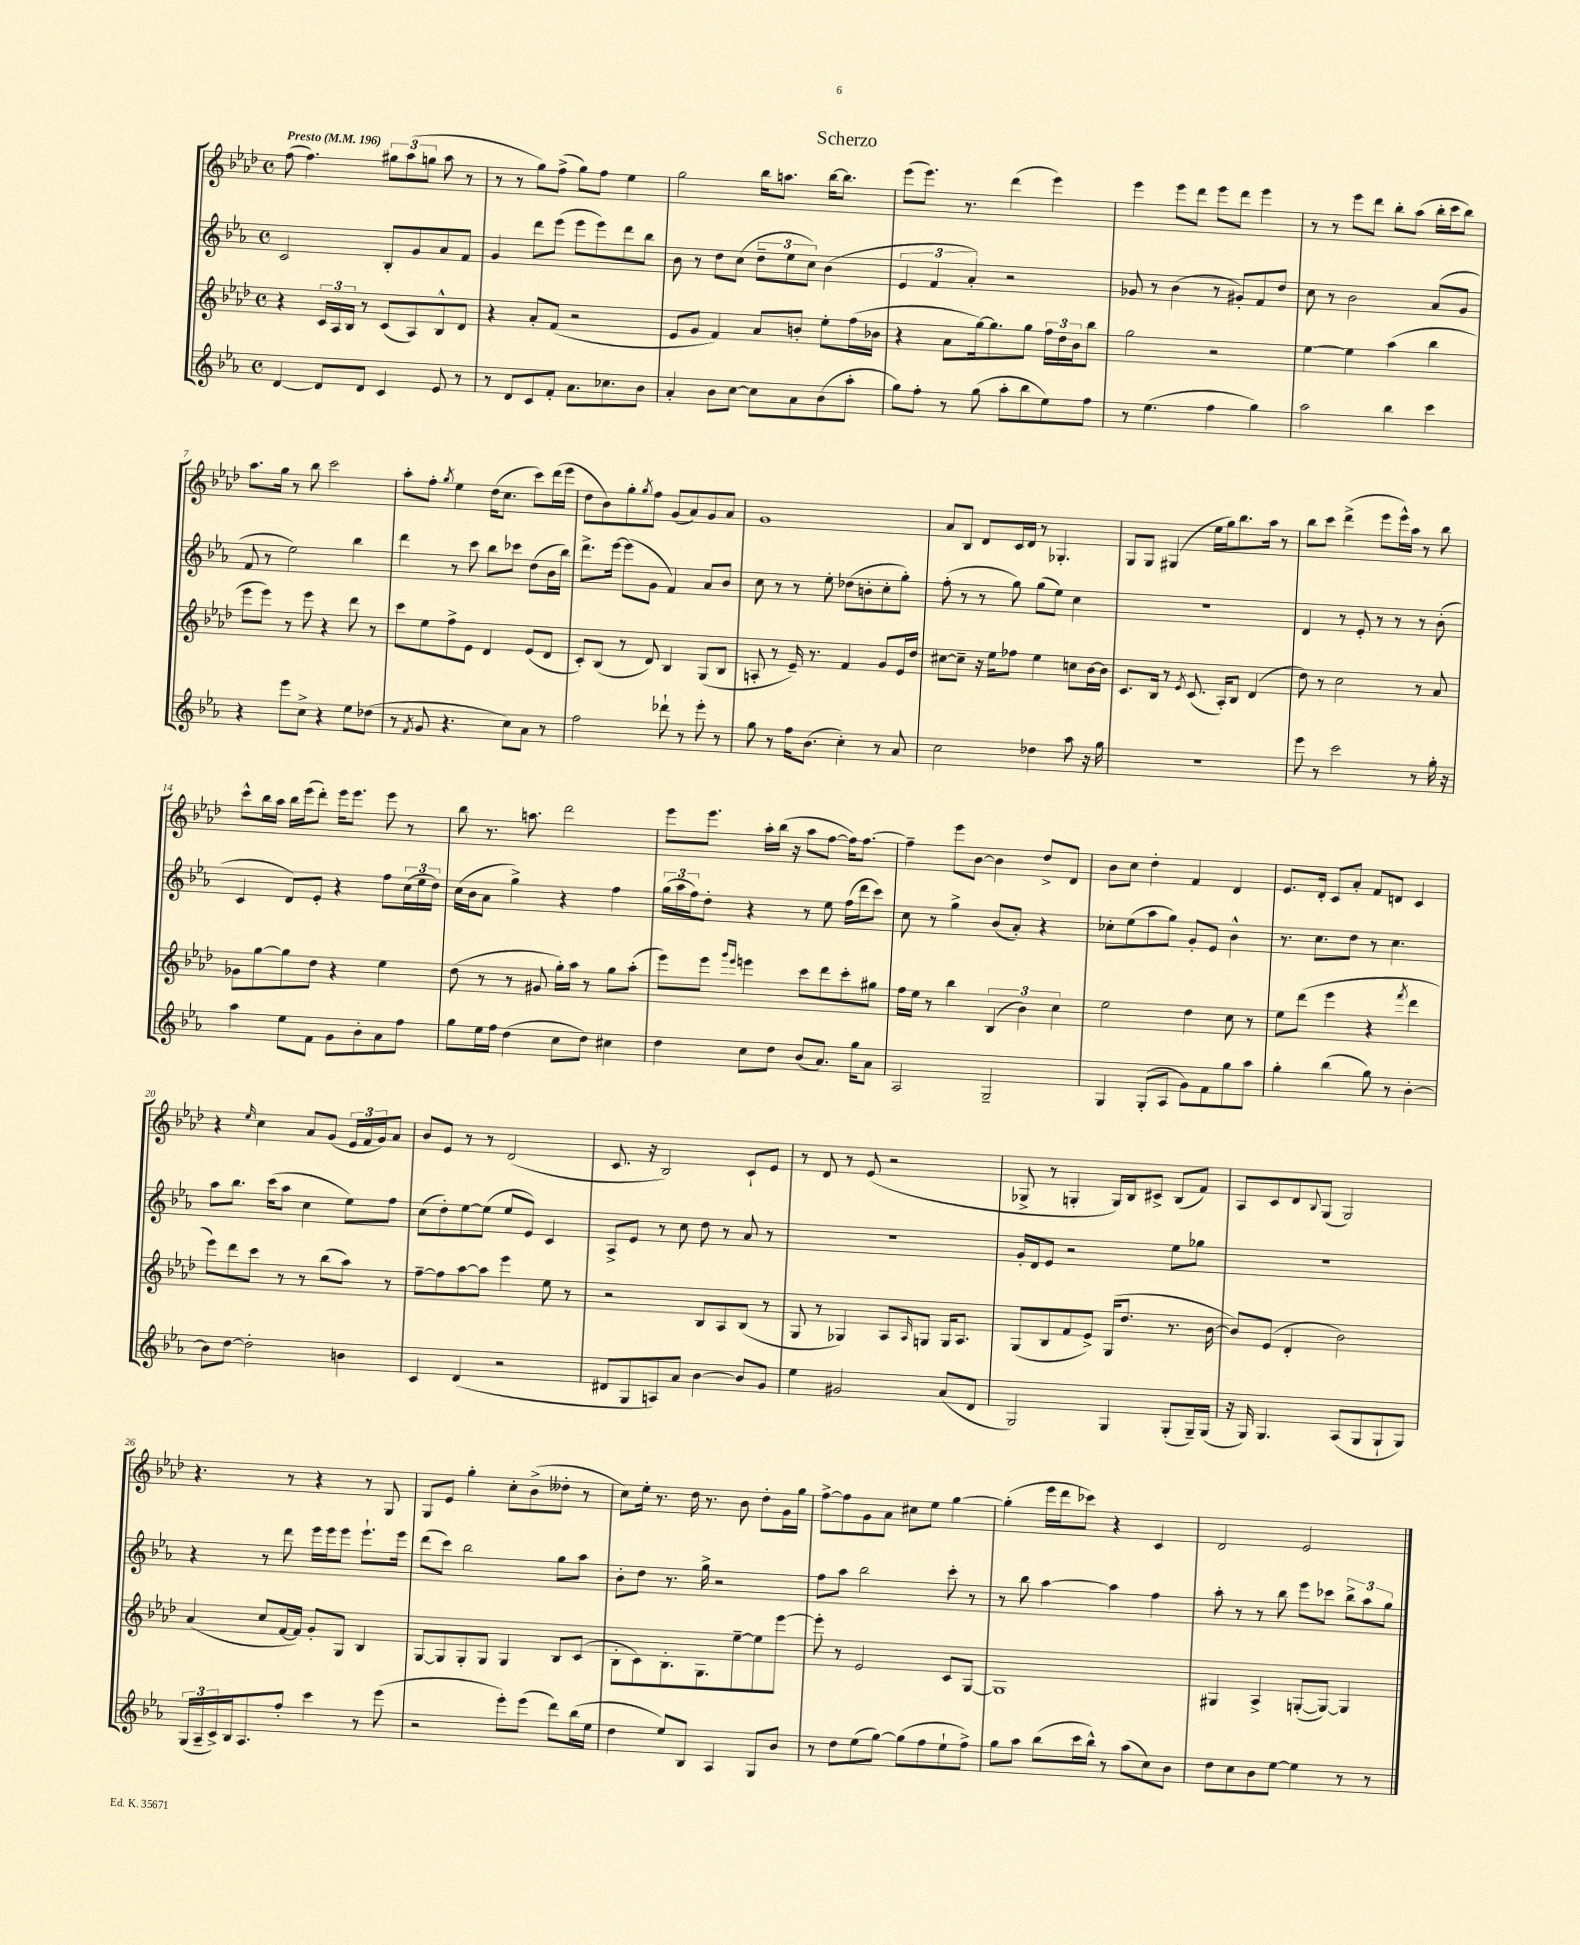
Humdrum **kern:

**kern	**kern	**kern	**kern
*staff4	*staff3	*staff2	*staff1
*clefG2	*clefG2	*clefG2	*clefG2
*k[b-e-a-]	*k[b-e-a-d-]	*k[b-e-a-]	*k[b-e-a-d-]
*M4/4	*M4/4	*M4/4	*M4/4
*met(c)	*met(c)	*met(c)	*met(c)
*MM196	*MM196	*MM196	*MM196
[4d	4r	2c	(8ff
.	.	.	4.ff)
8d]	24c	.	.
.	24A-	.	.
.	24B-	.	.
8d	8r	.	.
4c	(8c	8B-'	12gg#
.	.	.	(12aa-
.	8A-)	8g	.
.	.	.	12gg
8e-	8B-^^	8a-	8aa-
8r	8d-	8f	8r
=	=	=	=
8r	4r	4g	8r
8d	.	.	8r
8c	8a-'	8ddd	8gg)
8f'	(8f	(8eee-	(8ff^
8.a-	2r	8eee-	8gg)
.	.	8eee-)	8ff
8.cc-	.	.	.
.	.	8ddd	4ee-
8b-	.	8bb-	.
=	=	=	=
4a-'	8e-	8b-	2gg
.	8g	8r	.
8b-	4f)	8dd	.
[8cc	.	(8cc	.
8cc]	8a-	12dd~	16bb-
.	.	.	8.aa
.	.	12ee-	.
8a-	8b'	.	.
.	.	12cc)	.
(8b-	8ee-'	(4b-	[16bb-
.	.	.	8.bb-]
8aa-'	(16ff	.	.
.	16b-	.	.
=	=	=	=
8gg)	4r	6e-	(8eee-
8ff'	.	.	8.eee-)
.	.	6f	.
8r	8a-	.	.
.	.	.	8.r
.	.	6a-')	.
(8gg	[16gg)	.	.
.	8.gg]	.	.
8aa-'	.	2r	(4ddd-
8bb-	8gg	.	.
8ee-)	24ff	.	4eee-)
.	24dd-	.	.
.	24b-	.	.
8ff	8bb-	.	.
=	=	=	=
8r	2gg	8g-	4eee-
(4.ee-	.	8r	.
.	.	(4b-	8eee-
.	.	.	8ddd-
4ff	2r	8r	8eee-
.	.	8g#')	8ddd-
4gg)	.	8f	4eee-
.	.	8dd	.
=	=	=	=
2aa-	[4ee-	8cc	8r
.	.	8r	8r
.	4ee-]	2b-	8eee-
.	.	.	8ddd-
4bb-	(4aa-	.	8bb-'
.	.	.	(8aa-
4ccc	4bb-	(8a-	16bb-'
.	.	.	16ccc
.	.	8g	8bb-)
=	=	=	=
4r	8eee-	8f	8.aa-
.	8eee-)	8r	.
.	.	.	16gg
8eee-	8r	2ee-)	8r
8cc^	8eee-	.	8bb-
4r	4r	.	2ccc
8ee-	8ddd-	4bb-	.
(8dd-	8r	.	.
=	=	=	=
8r	8ccc	4ddd	8aa-'
8qf	.	.	.
8g	8ee-	.	8ff'
.	.	.	8qgg
4.r	8ff^	8r	4ee-
.	8e-	8ccc	.
.	4d-	8bb-	(16dd-
.	.	.	8.cc
8cc)	.	8ccc-	.
8a-	(8e-	(8dd	8ccc)
8r	8d-	16b-	(16ddd-
.	.	16bb-)	16eee-
=	=	=	=
2ff	8c')	8.ddd^	8dd-
.	(8B-	.	8b-)
.	.	[16eee-	.
.	8r	(8eee-]	8gg'
.	.	.	8qgg
.	8d-)	8g	8ff
8ddd-`	4B-	4f)	(8g
8r	.	.	8a-)
8eee-'	(8G	8a-	8g
8r	8B-	8b-	8a-
=	=	=	=
8gg	8A'	8cc	1g
8r	8r	8r	.
16ff	16e-~)	8r	.
(8.b-	8.r	.	.
.	.	8ee-'	.
4cc')	4f	(8dd-	.
.	.	8b'	.
8r	8g	8cc'	.
8a-	16e-	8gg')	.
.	16dd-	.	.
=	=	=	=
2cc	[8cc#	(8ff'	8a-
.	8cc#~]	8r	8B-
.	16r	8r	8d-
.	16ee-	.	.
.	8ff-	8gg)	16c
.	.	.	16d-
4dd-	4ee-	(8gg	8r
.	.	8ee-)	4.G-'
8aa-	8cc	4cc	.
16r	[16b-	.	.
16gg	16b-]	.	.
=	=	=	=
1r	8.c	1r	8G
.	.	.	8G
.	16B-	.	.
.	8r	.	(4G#
.	8qe-	.	.
.	(8.c	.	.
.	.	.	16ee-
.	16A-')	.	16gg)
.	8B-	.	8.bb-
.	(4d-	.	.
.	.	.	16aa-
.	.	.	8r
=	=	=	=
8eee-	8dd-)	4d	8bb-
8r	8r	.	8ccc
2ccc	2cc	8r	(4ddd-^
.	.	8e-'	.
.	.	8r	8eee-
.	.	8r	16eee-^^)
.	.	.	16aa-
8r	8r	8r	8r
16gg'	8a-	(8b-'	8bb-
16r	.	.	.
=	=	=	=
4aa-	8g-	4c	8ccc^^
.	[8gg	.	16bb-
.	.	.	16aa-
8ee-	8gg]	8d)	16bb-
.	.	.	(16eee-
8f	8dd-	8e-'	8ddd-')
8g	4r	4r	16eee-
.	.	.	8.eee-
8b-'	.	.	.
8a-	4ee-	8ff	8eee-
8ff	.	(24cc	8r
.	.	24ee-	.
.	.	24dd)	.
=	=	=	=
8gg	(8dd-	(16cc	8bb-
.	.	16b-	.
16ee-	8r	8a-	8.r
16ff	.	.	.
(4dd	8r	4gg^)	.
.	.	.	8.aa
.	8g#	.	.
8cc	16gg')	4r	2ddd-
.	16aa-	.	.
8dd)	8r	.	.
4cc#	8gg	4ff	.
.	(8aa-'	.	.
=	=	=	=
4dd	8eee-)	(24gg	8eee-
.	.	24aa-	.
.	.	24ff)	.
.	8eee-	8dd'	8.eee-
.	16qqggg	.	.
.	16qqeee-	.	.
8cc	4eee	4r	.
.	.	.	16aa-'
8dd	.	.	(16bb-
.	.	.	16r
(8b-	8ccc	8r	8aa-
8.a-)	8ddd-	8ee-	[8ff
.	8ccc'	(16ff	16ff])
16gg	.	16ddd	[8.ff
8a-	8gg#	8ccc)	.
=	=	=	=
2A-	16ff	8cc	4ff~]
.	16ee-	.	.
.	8r	8r	.
.	4bb-	4gg^	8eee-
.	.	.	[8b-
2G~	(6B-	(8b-	4b-]
.	.	8a-')	.
.	6b-)	.	.
.	.	4r	8dd-^
.	6cc	.	.
.	.	.	8d-
=	=	=	=
4G	2ee-	8cc-'	8b-
.	.	(8ee-	8cc
(8G'	.	8aa-	4dd-'
8A-	.	8gg)	.
8g)	4dd-	8g'	4f
8f	.	8e-	.
8gg	8cc	4b-^^	4d-
8aa-	8r	.	.
=	=	=	=
4gg'	8ee-	8.r	8.e-
.	(8ddd-	.	.
.	.	8.cc	16d-'
(4bb-	4eee-	.	8c
.	.	8dd	8a-'
8gg)	4r	8r	8f
8r	.	4.cc	8d
.	8qfff	.	.
[4b-'	4ddd-	.	4c
=	=	=	=
8b-]	8eee-)	8aa-	4r
[8dd	8ddd-	8.bb-	.
.	.	.	16qqee-
2dd']	8ccc	.	4cc
.	.	(16ccc	.
.	8r	8aa-	.
.	8r	4cc	8a-
.	(8bb-	.	(8g
4b	8aa-)	8ee-)	24e-
.	.	.	24f
.	.	.	24g)
.	8r	8ff	8a-
=	=	=	=
4c	[8ff~	(8cc	8b-
.	8ff]	8dd')	8e-
(4d	[8aa-	[8ee-	8r
.	8aa-]	(8ee-]	8r
2r	4eee-	8ee-	(2d-
.	.	8e-)	.
.	8ee-	4c	.
.	8r	.	.
=	=	=	=
8d#	2r	8A-^	8.c
8G	.	8e-	.
.	.	.	16r
8A)	.	8r	2B-)
8a-	.	8cc	.
[4b-	8B-	8dd	.
.	8A-	8r	.
8b-]	(8B-	8a-	8c`
8g	8r	8r	8e-
=	=	=	=
4ee-	8G	1r	8r
.	8r	.	8d-
2g#	4G-)	.	8r
.	.	.	(8e-
.	8A-	.	2r
.	16qqA-	.	.
.	8G	.	.
(8a-	16G	.	.
.	8.A-	.	.
8d	.	.	.
=	=	=	=
2G)	(8G	16g'	8G-^
.	.	16d	.
.	8B-	8e-	8r
.	8f	2r	4G'
.	8e-^)	.	.
4G	(16G	.	16G)
.	8.dd-	.	16B-
.	.	.	8c#^
(8G'	8.r	8ee-	(8B-
16G~)	.	8gg-	8f)
(16G	[16b-	.	.
=	=	=	=
16r	8b-])	1r	8A-
16G)	.	.	.
4.G	(8e-	.	8c
.	4d-'	.	8d-
.	.	.	8qqB-
.	.	.	(8G
(8A-	2b-)	.	2G)
8G	.	.	.
8G`	.	.	.
8G)	.	.	.
=	=	=	=
(24G	(4a-	4r	4.r
24A-~	.	.	.
24c^)	.	.	.
16B-	.	.	.
8.A-	.	.	.
.	8cc	8r	.
8ff'	[16f	8ddd	8r
.	16f])	.	.
4ccc	8g'	16eee-	4r
.	.	16eee-	.
.	8G	8eee-	.
8r	4B-	8.eee-`	8r
(8eee-	.	.	8G
.	.	16eee-	.
=	=	=	=
2r	[8G	(8ddd	8G
.	8G]	8ccc)	8e-
.	8G'	2bb-	4gg'
.	8G	.	.
8eee-')	4G	.	8cc'
(8eee-	.	.	(8b-^
8ddd)	8B-	8gg	8dd--'
(16bb-	(8c	8aa-	8r
16ee-	.	.	.
=	=	=	=
4dd	8B-'	8b-'	8cc)
.	8c)	8dd	16ee-'
.	.	.	8.r
8ee-)	8.B-'	8.r	.
8B-	.	.	16dd-
.	8.G	16gg^	8.r
4A-	.	2r	.
.	[8ee-~	.	8b-
8G	8ee-]	.	8dd-'
8b-	[8eee-	.	16g
.	.	.	16gg
=	=	=	=
8r	8eee-']	8ff	[8ff^
8dd	8r	8aa-	8ff]
(8ee-	2e-	2bb-	8g
[8gg)	.	.	8a-
(8gg]	.	.	8cc#
8ff	.	.	8ee-
8ee-`	8c	8ccc'	[4gg
8ff^)	[8G	8r	.
=	=	=	=
8gg	1G]	8r	(4gg']
8aa-	.	8bb-	.
(8bb-	.	[4aa-	16eee-
.	.	.	16ddd-
16ccc	.	.	8ccc-)
16bb-^^)	.	.	.
8r	.	4aa-]	4r
(8aa-	.	.	.
8cc)	.	4ff	4c
8b-	.	.	.
=	=	=	=
8dd	4G#	8aa-'	2d-
8cc	.	8r	.
8b-	4A-^	8r	.
[8ee-	.	8bb-	.
4ee-]	([8G'	8eee-	2e-
.	8G_)	8ccc-	.
8r	4G]	12bb-^	.
.	.	12aa-	.
8r	.	.	.
.	.	12gg	.
==	==	==	==
*-	*-	*-	*-
